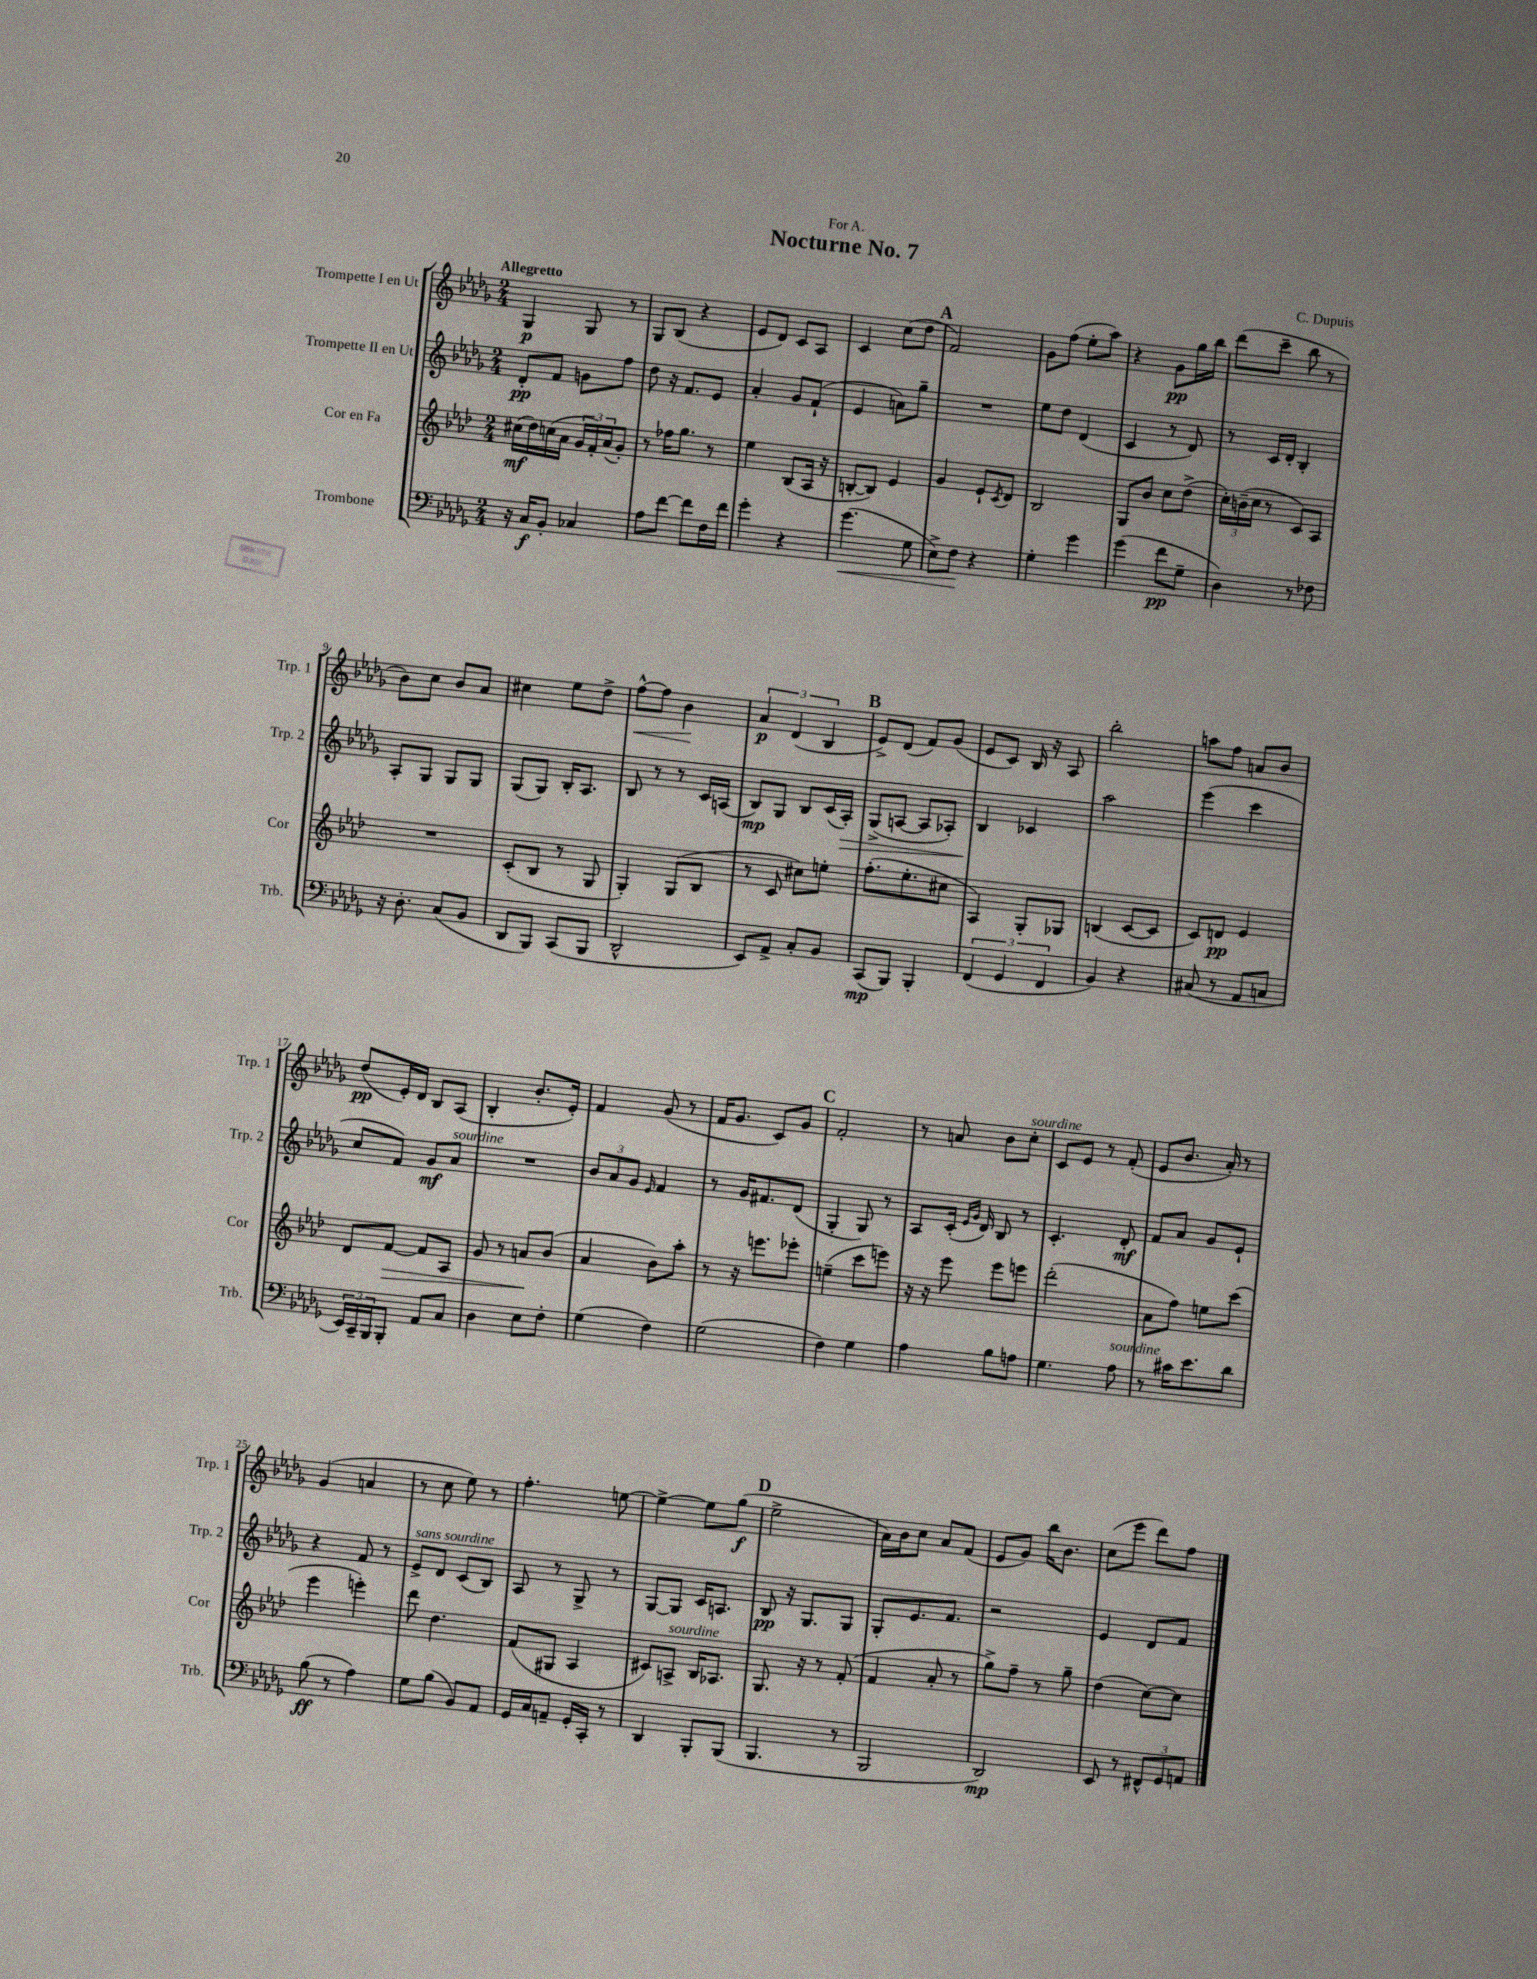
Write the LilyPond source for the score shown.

\header { title = "Nocturne No. 7" composer = "C. Dupuis" dedication = "For A." }
<<
\new StaffGroup <<
\new Staff = "s0" \with { instrumentName = "Trompette I en Ut" shortInstrumentName = "Trp. 1" } {
    \clef treble \key des \major \numericTimeSignature \time 2/4 \tempo "Allegretto"
    ges4\p ges8 r8 |
    ges8 bes8( r4 |
    ees'8 des'8) c'8 aes8 |
    c'4 c''8( des''8 |
    \mark \markup { \bold "A" } f'2) |
    ges'8 f''8( ees''8-. aes''8) |
    r4 ges'8\pp ges''16 bes''16 |
    des'''8( c'''8-- bes''8 r8 |
    bes'8) c''8 bes'8 aes'8 |
    cis''4 ees''8 des''8-> |
    f''8~-^\< f''8 bes'4\! |
    \tuplet 3/2 { aes'4\p des'4( bes4 } |
    \mark \markup { \bold "B" } ees'8->) des'8( f'8) ges'8( |
    ees'8 c'8) bes16 r16 aes8 |
    bes''2-. |
    a''8 f''8 a'8 bes'8 |
    des''8\pp( ees'16-.) des'16 bes8 aes8( |
    bes4-. bes'8.-. ees'16-.) |
    f'4 ges'8( r8 |
    f'16 ges'8. c'8) ges'8 |
    \mark \markup { \bold "C" } f'2-. |
    r8 a'8 bes'8 c''8-.^\markup { \italic "sourdine" } |
    c'8 ees'8 r8 f'8-.( |
    ees'8 bes'8. aes'16-.) r8 |
    ges'4( a'4 |
    r8 c''8 ees''8) r8 |
    f''4.-. e''8~ |
    e''4~-> e''8 ges''8\f( |
    \mark \markup { \bold "D" } ees''2-> |
    aes'16) bes'16 c''8 aes'8 f'8( |
    ees'8 ges'8) bes''16 bes'8. |
    c''8( ees'''8 des'''8) f''8 \bar "|." |
}
\new Staff = "s1" \with { instrumentName = "Trompette II en Ut" shortInstrumentName = "Trp. 2" } {
    \clef treble \key des \major \numericTimeSignature \time 2/4
    des'8-.\pp f'8 g'8 f''8 |
    des''8 r16 f'8. ees'8 |
    aes'4-. ges'8 f'8-!( |
    ees'4 a'8) ges''8-- |
    \mark \markup { \bold "A" } R2 |
    ees''8 des''8 des'4( |
    c'4 r8 des'8) |
    r8 c'16 des'16-. bes4-. |
    aes8-. ges8 ges8 ges8 |
    ges8( ges8) bes16-. aes8. |
    bes8 r8 r8 c'16 a16( |
    bes8\mp) ges8 bes8 c'16( aes16-.\>) |
    \mark \markup { \bold "B" } ges8->( a8~ a8 aes8-.) |
    bes4\! ces'4 |
    aes''2 |
    ees'''4( c'''4 |
    c''8 f'8) ges'8\mf aes'8^\markup { \italic "sourdine" } |
    R2 |
    \tuplet 3/2 { bes'8 aes'8 ges'8 } \grace { ees'16 } f'4 |
    r8 ges'16 fis'8. des'8( |
    \mark \markup { \bold "C" } ges4-. ges8) r8 |
    aes8 c'16-.( \grace { ees'16 ges'16 } des'16) bes8 r8 |
    c'4.-. des'8-.\mf |
    f'8 aes'8 ges'8 ees'8-! |
    r4 f'8 r8 |
    ees'8->^\markup { \italic "sans sourdine" } des'8 c'8( bes8) |
    aes8 r8 ges8-> r8 |
    ges8~ ges8 c'16 a8. |
    \mark \markup { \bold "D" } bes8\pp r16 ges8. ges8 |
    ges8-. ees'8. f'8. |
    r2 |
    ees'4 des'8 f'8 \bar "|." |
}
\new Staff = "s2" \with { instrumentName = "Cor en Fa" shortInstrumentName = "Cor" } {
    \clef treble \key aes \major \numericTimeSignature \time 2/4
    cis''16\mf( des''16) c''16( aes'16 \tuplet 3/2 { g'16 f'16-.) aes'16( } g'8-.) |
    r8 fes''16 g''8. r8 |
    ees''4 bes8( aes16 r16 |
    b8~-. b8) ees'4 |
    \mark \markup { \bold "A" } g'4 ees'8-! \acciaccatura { c'8 } des'8 |
    bes2 |
    g8 bes'8 c''8 des''8->( |
    \tuplet 3/2 { c''16-.) b'16--( c''16 } r8 c'8) aes8 |
    R2 |
    c'8-.( bes8 r8 g8 |
    g4-.) g8( bes8 |
    r8 c'8 cis''8) e''8-. |
    \mark \markup { \bold "B" } f''8.-.( ees''8.-. cis''8 |
    aes4) g8-. ges8 |
    b4( c'8~ c'8 |
    c'8) d'8\pp ees'4 |
    des'8 f'8~\> f'8 aes8 |
    g'8 r8 a'8\! bes'8( |
    aes'4 bes'8) aes''8-. |
    r8 r16 e'''8. ees'''8-. |
    \mark \markup { \bold "C" } e''4--( c'''8 e'''8) |
    r16 r16 ees'''8 ees'''8 e'''8 |
    des'''2-.( |
    aes'8 f''8) e''8 c'''8( |
    ees'''4 e'''4-.) |
    des'''8 des''4. |
    f'8( gis8 aes4 |
    cis'8) a8->^\markup { \italic "sourdine" } bes16 aes8. |
    \mark \markup { \bold "D" } g8. r16 r8 f'8-.( |
    f'4 aes'8-. r8 |
    g''8->) f''8-- r8 g''8-- |
    des''4( c''8~) c''8 \bar "|." |
}
\new Staff = "s3" \with { instrumentName = "Trombone" shortInstrumentName = "Trb." } {
    \clef bass \key des \major \numericTimeSignature \time 2/4
    r16 c16\f bes,8-. ces4 |
    aes8 f'8~ f'8 f16 f'16 |
    ges'4-. r4 |
    ges'4.\<( ges8 |
    \mark \markup { \bold "A" } ees8->) f8\! r4 |
    ges4-. ges'4 |
    ges'4( f'8\pp ges8-- |
    des4) r8 fes8 |
    r16 des8.-. c8( bes,8 |
    des,8 bes,,8) c,8( bes,,8 |
    des,2-^ |
    ees,8) aes,8-> c8-. bes,8 |
    \mark \markup { \bold "B" } c,8\mp( bes,,8) bes,,4-. |
    \tuplet 3/2 { f,4( ges,4 f,4 } |
    bes,4) r4 |
    cis8( r8 aes,8 c8 |
    \tuplet 3/2 { ees,16) c,16-- bes,,16 } bes,,8-. aes,8 c8 |
    des4 ees8 f8-. |
    ges4( f4) |
    ges2( |
    \mark \markup { \bold "C" } f4) ges4 |
    aes4 bes8 a8 |
    ges4. aes8^\markup { \italic "sourdine" } |
    r8 cis'16 ees'8. des'8 |
    bes8\ff( r8 aes4) |
    ges8 bes8( bes,8) aes,8 |
    ges,16 c16 a,8-- ges,16-. c,16-. r8 |
    des,4 bes,,8-. bes,,8( |
    \mark \markup { \bold "D" } bes,,4. r8 |
    bes,,2 |
    des,2\mp) |
    ees,8 r8 \tuplet 3/2 { fis,8-^ ges,8 a,8 } \bar "|." |
}
>>
>>
